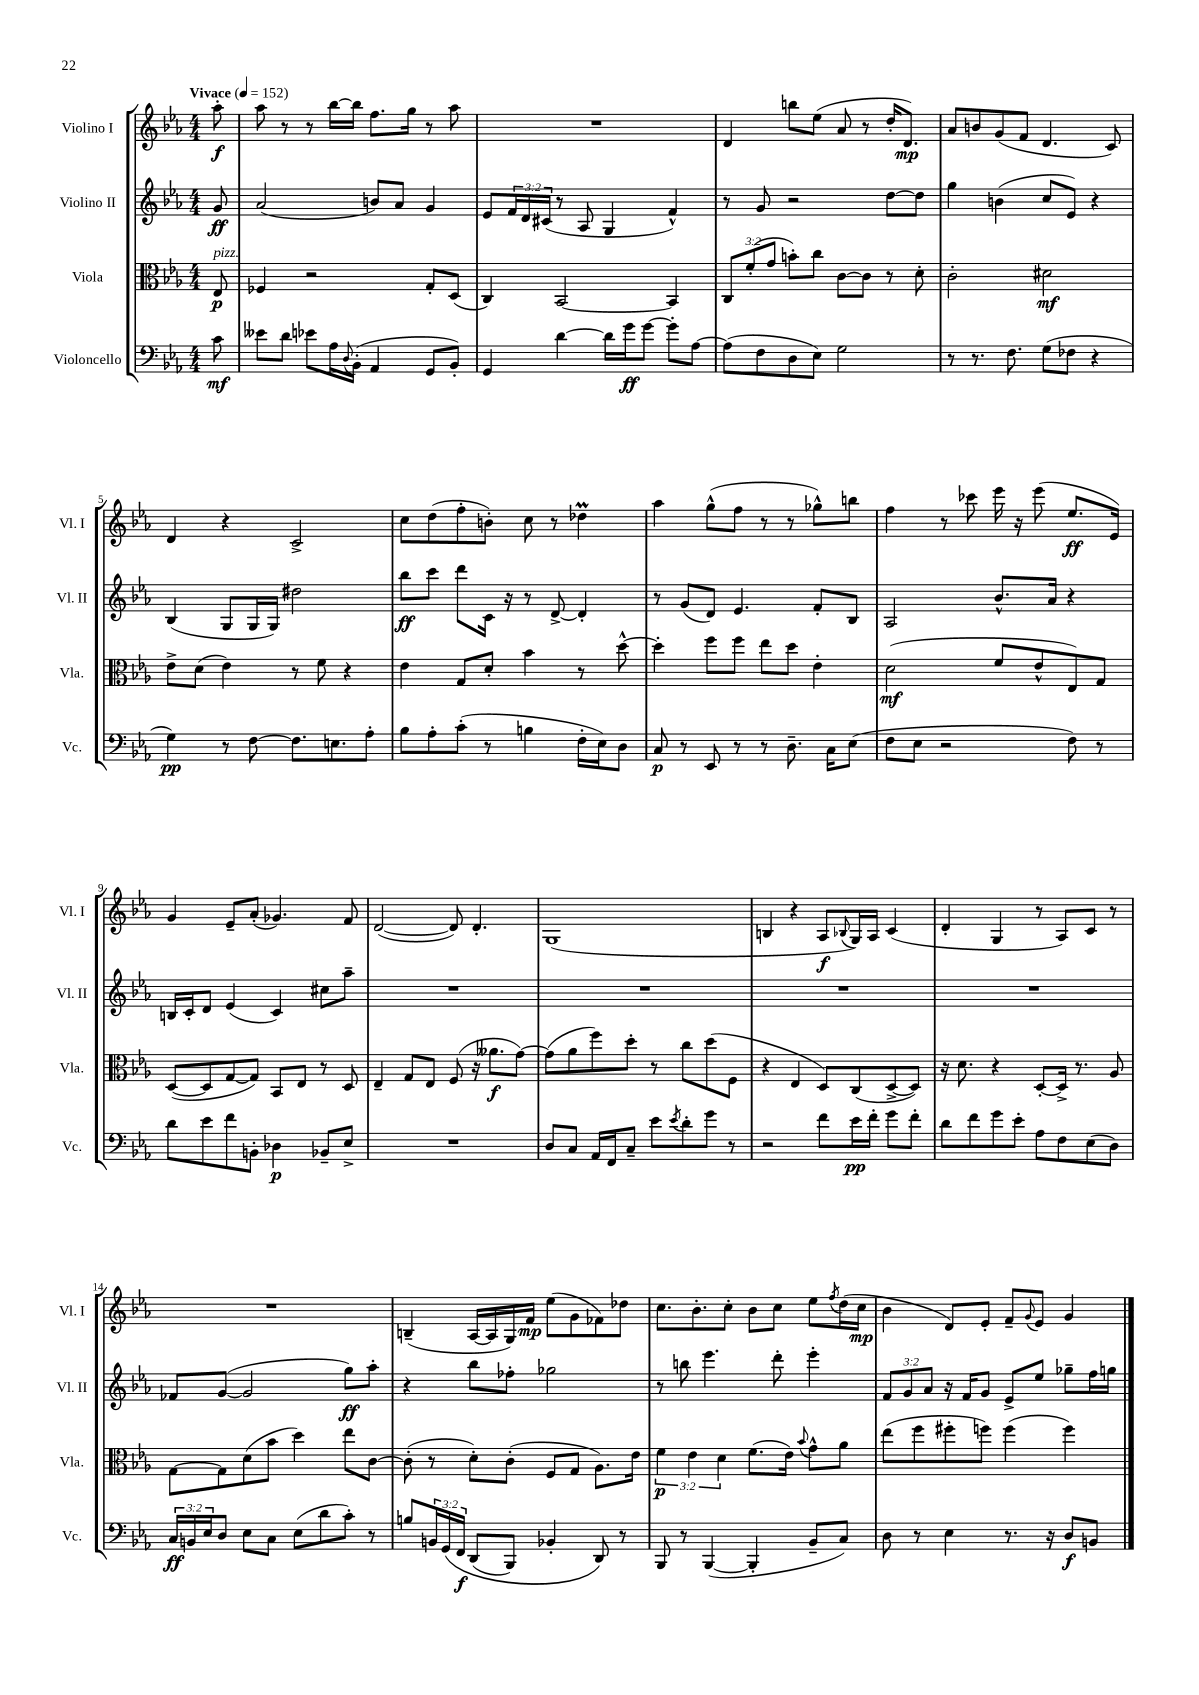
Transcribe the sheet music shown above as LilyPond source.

<<
\new StaffGroup <<
\new Staff = "s0" \with { instrumentName = "Violino I" shortInstrumentName = "Vl. I" } {
    \clef treble \key ees \major \numericTimeSignature \time 4/4 \partial 8 \tempo "Vivace" 4 = 152
    aes''8-.\f |
    aes''8 r8 r8 bes''16~ bes''16 f''8. g''16 r8 aes''8 |
    R1 |
    d'4 b''8 ees''8( aes'8 r8 d''16-. d'8.\mp) |
    aes'8 b'8 g'8( f'8 d'4. c'8) |
    d'4 r4 c'2-> |
    c''8 d''8( f''8-. b'8-.) c''8 r8 des''4\prall |
    aes''4 g''8-^( f''8 r8 r8 ges''8-^) b''8 |
    f''4 r8 ces'''8 ees'''16 r16 ees'''8( ees''8.\ff ees'16) |
    g'4 ees'8-- aes'8-.( ges'4.) f'8 |
    d'2~( d'8) d'4.-. |
    g1( |
    b4 r4 aes8\f \appoggiatura { bes8 } g16) aes16 c'4( |
    d'4-. g4 r8 aes8) c'8 r8 |
    R1 |
    b4--( aes16~ aes16 g16) f'16\mp ees''8( g'8 fes'8) des''8 |
    c''8. bes'8.-. c''8-. bes'8 c''8 ees''8 \acciaccatura { f''8 } d''16( c''16\mp |
    bes'4 d'8) ees'8-. f'8-- \appoggiatura { g'8 } ees'8 g'4 \bar "|." |
}
\new Staff = "s1" \with { instrumentName = "Violino II" shortInstrumentName = "Vl. II" } {
    \clef treble \key ees \major \numericTimeSignature \time 4/4 \override Staff.TupletNumber.text = #tuplet-number::calc-fraction-text \partial 8
    g'8\ff |
    aes'2( b'8) aes'8 g'4 |
    ees'8 \tuplet 3/2 { f'16 d'16 cis'16( } r8 aes8 g4 f'4-^) |
    r8 g'8 r2 d''8~ d''8 |
    g''4 b'4( c''8 ees'8) r4 |
    bes4( g8 g16 g16) dis''2 |
    bes''8\ff c'''8 d'''8 c'16 r16 r8 d'8~-> d'4-. |
    r8 g'8( d'8) ees'4. f'8-. bes8 |
    aes2 bes'8.-^ aes'16 r4 |
    b16 c'16-. d'8 ees'4( c'4) cis''8 aes''8-- |
    R1 |
    R1 |
    R1 |
    R1 |
    fes'8 g'8~( g'2 g''8\ff) aes''8-. |
    r4 bes''8 fes''8-. ges''2 |
    r8 b''8 ees'''4. d'''8-. ees'''4-. |
    \tuplet 3/2 { f'8 g'8 aes'8 } r16 f'16 g'8 ees'8-> ees''8 ges''8-- f''16 g''16 \bar "|." |
}
\new Staff = "s2" \with { instrumentName = "Viola" shortInstrumentName = "Vla." } {
    \clef alto \key ees \major \numericTimeSignature \time 4/4 \override Staff.TupletNumber.text = #tuplet-number::calc-fraction-text \partial 8
    ees8\p^\markup { \italic "pizz." } |
    fes4 r2 g8-. d8( |
    c4) bes,2~ bes,4 |
    \tuplet 3/2 { c8 f'8-.( g'8 } b'8-.) c''8 c'8~ c'8 r8 d'8-. |
    c'2-. dis'2\mf |
    ees'8-> d'8( ees'4) r8 f'8 r4 |
    ees'4 g8 d'8-. bes'4 r8 d''8~-^ |
    d''4-. f''8 f''8 ees''8 d''8 ees'4-. |
    d'2\mf( f'8 ees'8-^ ees8) g8 |
    d8~( d8 g8~ g8) bes,8 ees8 r8 d8 |
    ees4-- g8 ees8 f8( r16 aeses'8.\f g'8~) |
    g'8( aes'8 f''8) d''8-. r8 c''8 d''8( f8 |
    r4 ees4 d8) c8( d8~-> d8) |
    r16 d'8. r4 d8~-. d16-> r8. aes8 |
    g8~ g8 d'8( bes'8 d''4) ees''8 c'8~ |
    c'8-.( r8 d'8-.) c'8-.( f8 g8 aes8.) ees'16 |
    \tuplet 3/2 { f'4\p ees'4 d'4 } f'8.( ees'16) \appoggiatura { bes'8 } g'8-^ aes'8 |
    ees''8( f''8 fis''8-. f''8) f''4( f''4) \bar "|." |
}
\new Staff = "s3" \with { instrumentName = "Violoncello" shortInstrumentName = "Vc." } {
    \clef bass \key ees \major \numericTimeSignature \time 4/4 \override Staff.TupletNumber.text = #tuplet-number::calc-fraction-text \partial 8
    c'8\mf |
    eeses'8 d'8 ees'8 aes16 \appoggiatura { d8 } bes,16-.( aes,4 g,8 bes,8-.) |
    g,4 d'4~ d'16 g'16\ff g'8~ g'8-. aes8~ |
    aes8( f8 d8 ees8) g2 |
    r8 r8. f8. g8( fes8 r4 |
    g4\pp) r8 f8~ f8. e8. aes8-. |
    bes8 aes8-. c'8-.( r8 b4 f16-. ees16) d8 |
    c8\p r8 ees,8 r8 r8 d8.-- c16 ees8( |
    f8 ees8 r2 f8) r8 |
    d'8 ees'8 f'8 b,8-. des4\p bes,8-- ees8-> |
    R1 |
    d8 c8 aes,16 f,16 c8-- ees'8 \acciaccatura { ees'8 } d'8-. g'8 r8 |
    r2 f'8 ees'16\pp f'16-. g'8 f'8-. |
    d'8 f'8 g'8 ees'8-. aes8 f8 ees8( d8) |
    \tuplet 3/2 { c16\ff b,16 ees16 } d8 ees8 c8 ees8( d'8 c'8-.) r8 |
    b8 \tuplet 3/2 { b,16 g,16\( f,16\f } d,8( bes,,8) bes,4-. d,8\) r8 |
    bes,,8 r8 bes,,4~( bes,,4-. bes,8-- c8) |
    d8 r8 ees4 r8. r16 d8\f b,8 \bar "|." |
}
>>
>>
